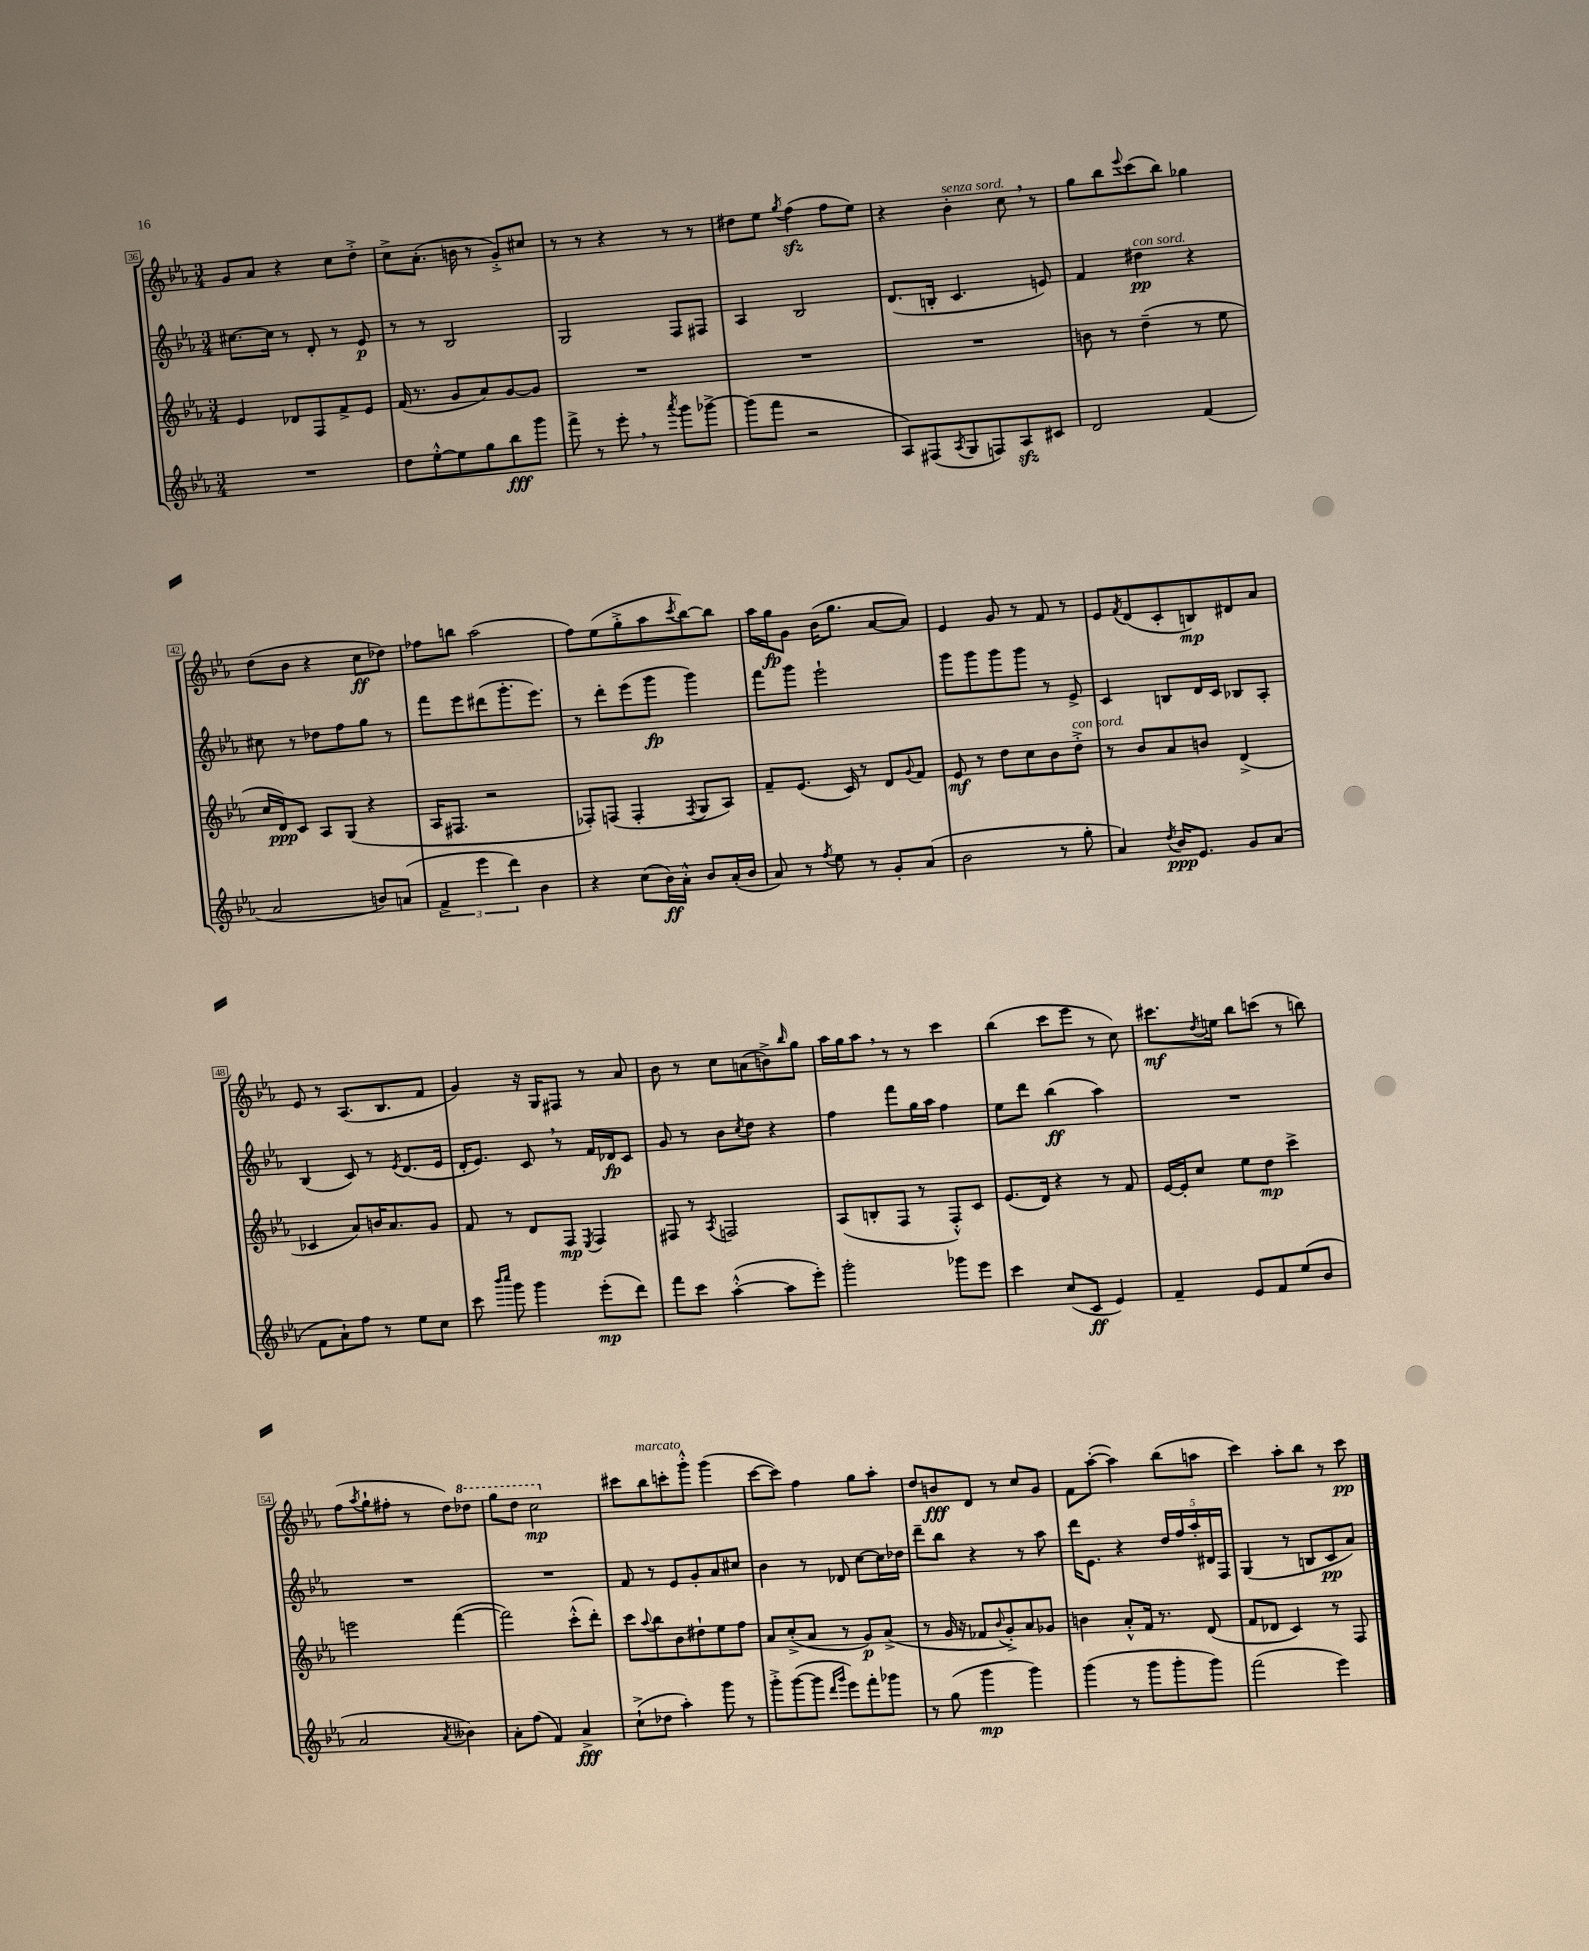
<<
\new StaffGroup <<
\new Staff = "s0" {
    \clef treble \key ees \major \numericTimeSignature \time 3/4
    g'8 aes'8 r4 c''8 d''8-.-> |
    c''8-> aes'8.-.( b'16 r8 g'8-.->) cis''8 |
    r8 r8 r4 r8 r8 |
    dis''8 ees''8 \acciaccatura { g''8 } f''4\sfz( f''8 ees''8) |
    r4 bes'4-.^\markup { \italic "senza sord." } c''8 \breathe r8 |
    g''8 bes''8 \appoggiatura { ees'''8 } c'''8( bes''8) ges''4 |
    d''8( bes'8 r4 c''8\ff des''8) |
    fes''8 b''8 aes''2( |
    f''8) ees''8( g''8-.-> aes''8 \acciaccatura { c'''8 } bes''8~) bes''8 |
    aes''16 g''16\fp g'8 bes'16( g''8. aes'8~ aes'8) |
    ees'4 g'8 r8 f'8 r8 |
    ees'8 \acciaccatura { f'8 } d'8( c'8-. b8\mp) dis'8 aes'8 |
    ees'8 r8 aes8.( bes8. f'8 |
    g'4) r16 g16 fis8 r8 aes'8 |
    bes'8 r8 c''8 a'8( b'8->) \grace { bes''16 } g''8 |
    aes''16 g''16 aes''8 \breathe r8 r8 c'''4 |
    bes''4( c'''8 ees'''8 r8 c''8) |
    cis'''8.\mf \acciaccatura { d''8 } e''16 bes''8 c'''8( r8 b''8) |
    f''8( \acciaccatura { aes''8 } g''8-! fis''8-. r8 d''8) \ottava #1 des'''8 |
    g'''8 d'''8 c'''2\mp \ottava #0 |
    cis'''8 bes''8^\markup { \italic "marcato" } c'''8-. g'''8-.-^ g'''4( |
    c'''8~ c'''8) f''4 g''8 aes''8-. |
    d''8 b'8\fff d'8 r8 c''8 g'8 |
    f'8 aes''8~-.( aes''4) bes''8( a''8 |
    c'''4) aes''8-. bes''8 r8 c'''8\pp \bar "|." |
}
\new Staff = "s1" {
    \clef treble \key ees \major \numericTimeSignature \time 3/4
    cis''8.~ cis''16 r8 d'8-. r8 ees'8\p |
    r8 r8 bes2 |
    g2 f8 fis8 |
    aes4 bes2 |
    d'8.( b16-. c'4. e'8) |
    f'4 dis''4\pp^\markup { \italic "con sord." } r4 |
    cis''8 r8 des''8 f''8 g''8 r8 |
    f'''8 ees'''8 dis'''8( g'''8.-. ees'''8.) |
    r8 d'''8-. ees'''8( g'''8\fp g'''4) |
    f'''8 g'''8 ees'''2-! |
    g'''8 g'''8 g'''8 g'''8 r8 ees'8-> |
    c'4 b8 d'16 c'16 bes8 aes8-. |
    bes4( c'8) r8 \acciaccatura { ees'8 } d'8.( ees'16 |
    d'16-. ees'8.) c'8 \breathe r8 f'16 des'16\fp c'8 |
    g'8 r8 bes'8 \acciaccatura { c''8 } d''8 r4 |
    f''4 f'''8 g''16 aes''16 f''4 |
    ees''8 d'''8 bes''4\ff( aes''4) |
    R2. |
    R2. |
    R2. |
    f'8 r8 ees'8 g'8-. aes'8 cis''8 |
    bes'4 r8 des'8 c''8~ c''16 des''16 |
    d'''8-- bes''8 r4 r8 aes''8 |
    d'''16 ees'8. r4 \tuplet 5/4 { d''16 f''16 aes''16-. dis'16 f16 } |
    g4( r8 b8 c'8\pp aes'8) \bar "|." |
}
\new Staff = "s2" {
    \clef treble \key ees \major \numericTimeSignature \time 3/4
    ees'4 des'8 f8 f'8-> ees'8 |
    f'16( r8. g'8 aes'8) g'8~ g'8 |
    R2. |
    R2. |
    R2. |
    b'8 r8 d''4--( r8 ees''8 |
    c''16 d'16\ppp) c'8 aes8 g8( r4 |
    aes16 fis8. r2 |
    fes8-.) f8( f4-. \acciaccatura { f8 } g8 aes8) |
    f'8-- ees'8.( c'16) r8 d'8 \appoggiatura { g'8 } f'8 |
    ees'8\mf r8 d''8 c''8 bes'8 d''8-.->^\markup { \italic "con sord." } |
    r8 bes'8 aes'8 b'8 d'4->( |
    ces'4 aes'8) b'16 aes'8. g'8 |
    f'8 r8 d'8 f8\mp \acciaccatura { ees8 } f4 |
    fis8 r8 \acciaccatura { aes8 } f2 |
    aes8( b8-. f8 r8 f8-.-^) c'8 |
    ees'8.( d'16) r4 r8 f'8 |
    ees'16~ ees'16-. c''8 ees''8 d''8\mp c'''4-> |
    e'''2 f'''4~( |
    f'''2) c'''8-.-^( d'''8-.) |
    c'''8 \appoggiatura { aes''8 } bes''8 bes'8 dis''8-! ees''8 f''8 |
    aes'8 c''8-.->( aes'8 r8 g'8\p) aes'8->( |
    r8 g'16 r16 fes'8 \appoggiatura { bes'8 } g'8-.->) aes'8 ges'8 |
    b'4 aes'8-.-^ f'16 r8. d'8( |
    f'8 des'8 c'4) r8 f8 \bar "|." |
}
\new Staff = "s3" {
    \clef treble \key ees \major \numericTimeSignature \time 3/4
    R2. |
    d''8 ees''8~-.-^ ees''8 g''8 bes''8\fff g'''8 |
    f'''8-> r8 ees'''8-. \breathe r8 \acciaccatura { aes'''8 } g'''8 ges'''8~-> |
    ges'''8( f'''8 r2 |
    aes8) fis8( \acciaccatura { aes8 } g8 f8) aes8\sfz cis'8 |
    d'2 f'4( |
    aes'2 b'8) a'8( |
    \tuplet 3/2 { f'4-> ees'''4 d'''4) } bes'4 |
    r4 c''8( bes'16\ff) aes'16-.-^ bes'8 aes'16-.( bes'16 |
    aes'8) r8 \acciaccatura { f''8 } ees''8 r8 g'8-. aes'8( |
    bes'2 r8 g''8-. |
    aes'4) \acciaccatura { d''8 } bes'16\ppp ees'8. g'8 aes'8( |
    f'8 aes'8-!) f''8 r8 ees''8 c''8 |
    c'''8 \grace { bes'''16 c''''16 } g'''8 g'''4 ees'''8-.\mp( d'''8) |
    f'''8 c'''8 aes''4~-.-^( aes''8 ees'''8-.) |
    g'''2-. ges'''8 ees'''8 |
    c'''4 c''8( c'8\ff ees'4) |
    f'4-- ees'8 f'8 ees''8( bes'8 |
    aes'2 \acciaccatura { aes'8 } beses'4) |
    aes'8-. f''8( f'4) aes'4->\fff |
    c''8-!->( des''8 aes''4-.) g'''8 r8 |
    g'''8-.-> g'''8~( g'''8 \grace { d'''16 g'''16 } ees'''8) f'''8-. ges'''8 |
    r8 g''8( g'''4\mp g'''4) |
    g'''4( r8 g'''8 g'''8-. g'''8) |
    f'''2( ees'''4) \bar "|." |
}
>>
>>
\layout { \context { \Score currentBarNumber = #36 \override BarNumber.stencil = #(make-stencil-boxer 0.1 0.3 ly:text-interface::print) } }
